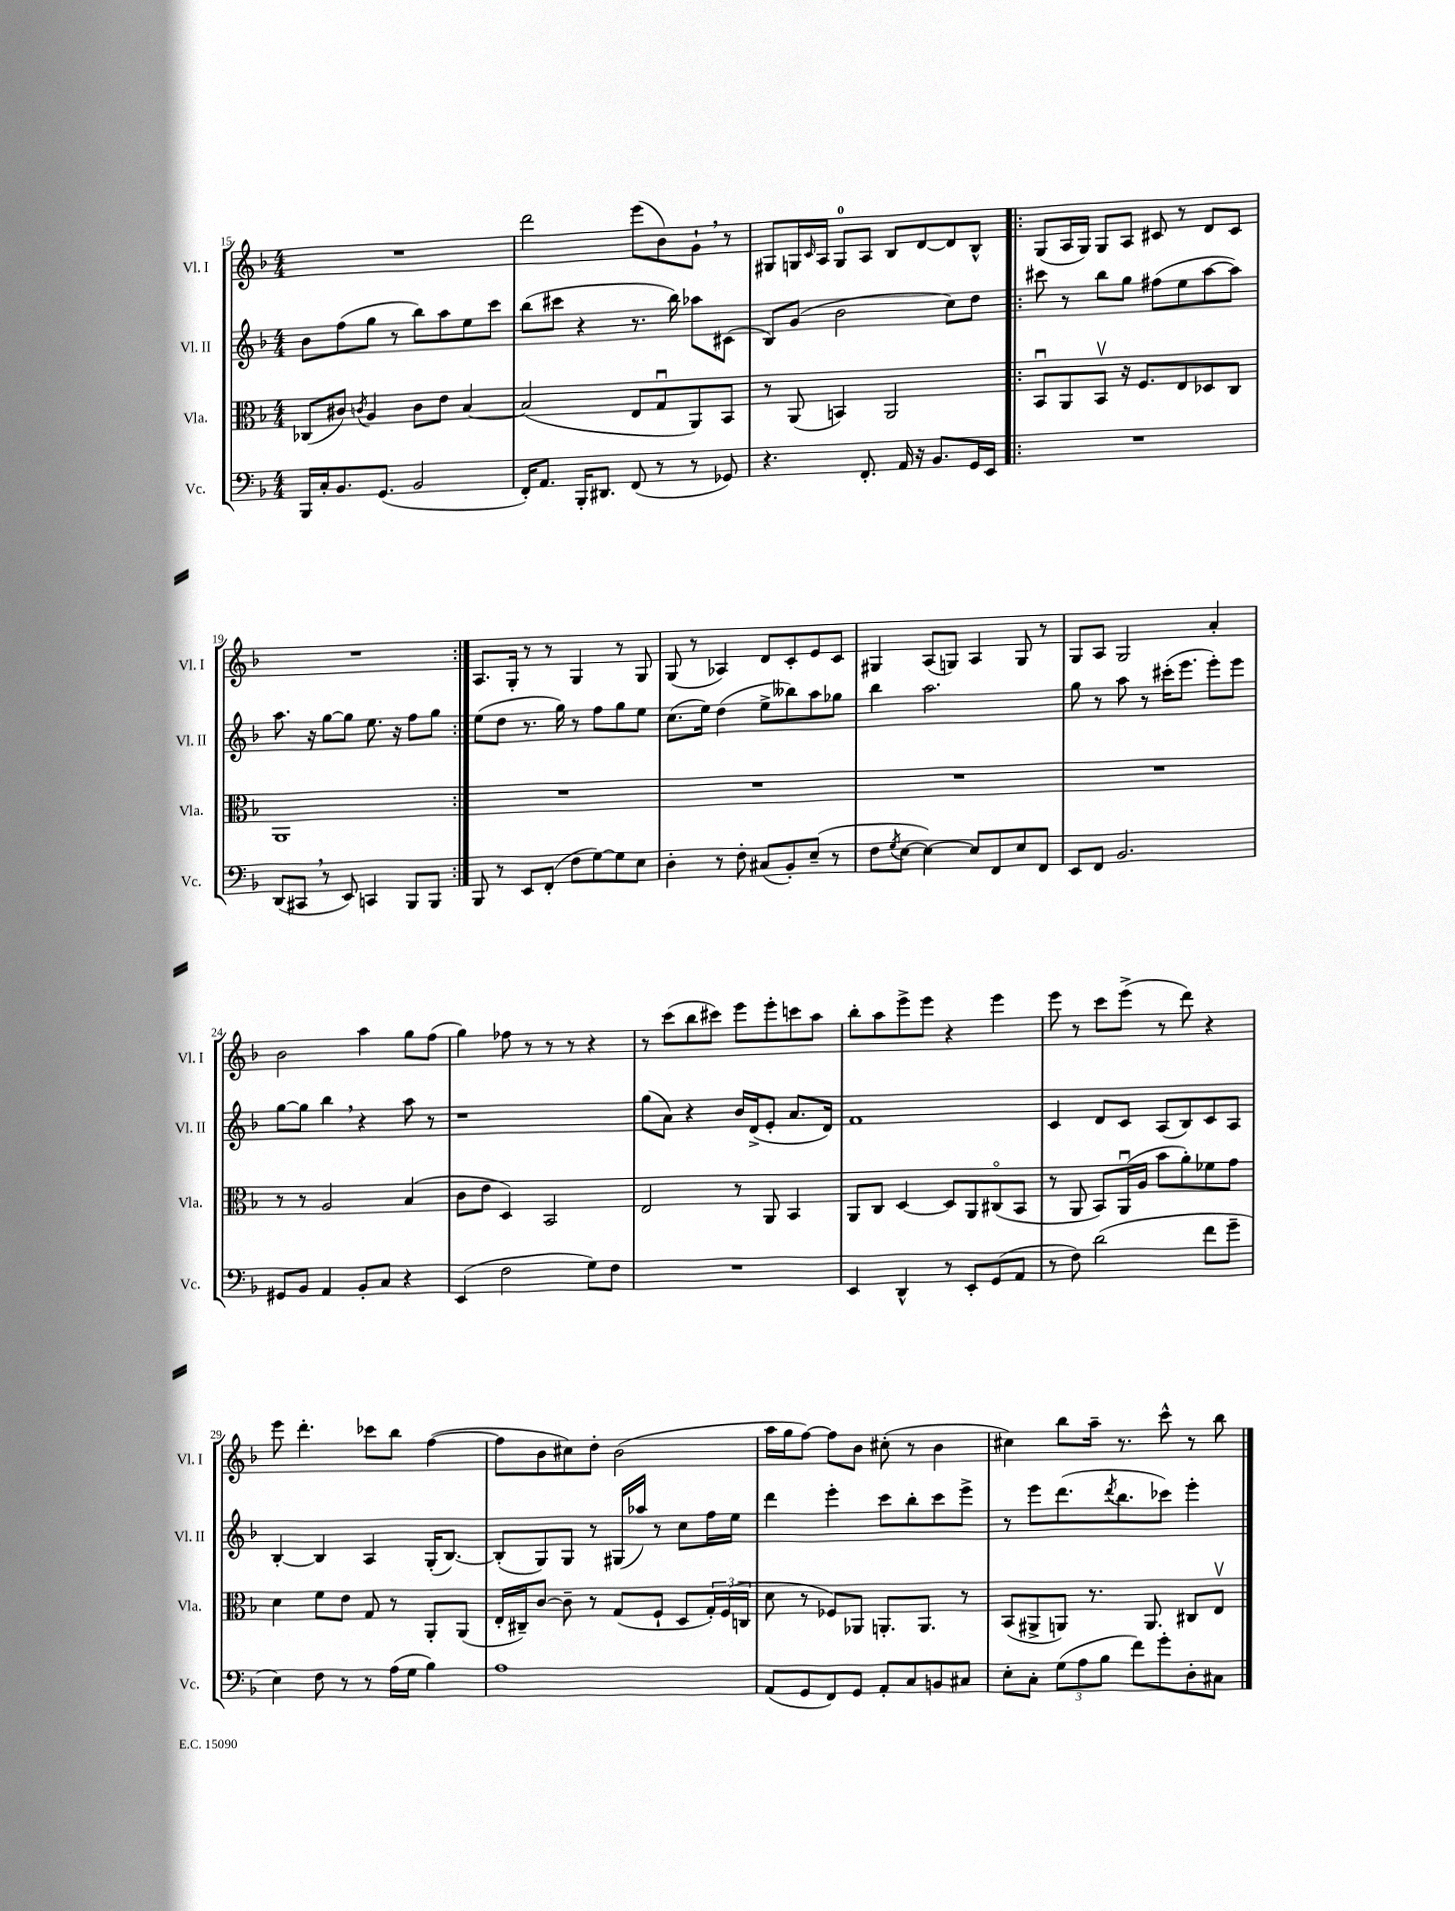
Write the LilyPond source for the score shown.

<<
\new StaffGroup <<
\new Staff = "s0" \with { instrumentName = "Vl. I" shortInstrumentName = "Vl. I" } {
    \clef treble \key f \major \numericTimeSignature \time 4/4
    R1 |
    d'''2 e'''8( bes'8) g'8-! \breathe r8 |
    gis8 g16 \grace { c'16 } a16 g8-0 a8 bes8 d'8~ d'8 bes8-^ |
    \repeat volta 2 { g8( a16 g16) g8 a8 cis'8 r8 d'8 cis'8 |
    R1 | }
    a8. g16-. r8 r8 g4 r8 g8 |
    g8( r8 aes4) d'8 c'8-. e'8 c'8 |
    gis4 a8( g8) a4 g8 r8 |
    g8 a8 g2 a'4-. |
    bes'2 a''4 g''8 f''8( |
    g''4) fes''8 r8 r8 r8 r4 |
    r8 c'''8( bes''8 cis'''8) e'''8 e'''8-. c'''8 a''8 |
    bes''8-. a''8 e'''8-> e'''8 r4 e'''4 |
    e'''8 r8 c'''8 e'''8->( r8 d'''8) r4 |
    e'''8 d'''4.-. ces'''8 bes''8 f''4~( |
    f''8 bes'8 cis''8) d''8-. bes'2( |
    a''16 g''16 f''8~) f''8 bes'8 cis''8-.( r8 bes'4 |
    cis''4) bes''8 a''16-- r8. c'''8-^ r8 bes''8 \bar "|." |
}
\new Staff = "s1" \with { instrumentName = "Vl. II" shortInstrumentName = "Vl. II" } {
    \clef treble \key f \major \numericTimeSignature \time 4/4
    bes'8 f''8( g''8 r8 bes''8) a''8 e''8 c'''8 |
    bes''8( cis'''8 r4 r8. bes''16) aes''8 cis'8( |
    bes8) g'8( bes'2 c''8) d''8 |
    \repeat volta 2 { cis'''8 r8 bes''8 g''8 fis''8( e''8 a''8~ a''8) |
    a''8. r16 g''8~ g''8 e''8. r16 f''8 g''8 | }
    e''8( d''8 r8. g''16) r8 f''8 g''8 e''8 |
    c''8.( e''16) d''4( e''8-> beses''8) a''8 ges''8 |
    bes''4 a''2. |
    g''8 r8 a''8 r8 cis'''16-.( e'''8. e'''8-.) e'''8 |
    g''8~ g''8 bes''4 \breathe r4 a''8 r8 |
    r1 |
    g''8( a'8) r4 bes'16 d'16->( e'8-. a'8. d'16) |
    f'1 |
    c'4 d'8 c'8 a8( bes8) c'8 a8 |
    bes4~-. bes4 a4 g16-.( bes8.~) |
    bes8-.( g8) g8 r8 gis16( aes''16) r8 c''8 f''16 e''16 |
    d'''4 e'''4-. c'''8 bes''8-. c'''8 e'''8-> |
    r8 e'''8 d'''8.( \acciaccatura { d'''8 } bes''8. ces'''8) e'''4-. \bar "|." |
}
\new Staff = "s2" \with { instrumentName = "Vla." shortInstrumentName = "Vla." } {
    \clef alto \key f \major \numericTimeSignature \time 4/4
    ces8( cis'8) \acciaccatura { c'8 } a4 c'8 e'8 bes4~ |
    bes2( e8 g8\downbow a,8) bes,8 |
    r8 a,8( b,4) a,2 |
    \repeat volta 2 { bes,8\downbow a,8 bes,8\upbow r16 f8. e8 des8 c8 |
    a,1 | }
    R1 |
    R1 |
    R1 |
    R1 |
    r8 r8 a2 bes4( |
    c'8 e'8 d4) bes,2 |
    e2 r8 a,8 bes,4 |
    a,8 c8 d4~ d8 a,8 cis8\flageolet( bes,8 |
    r8 a,8 bes,8) a,16\downbow( a16 bes'8 a'8-.) fes'8 g'8 |
    d'4 f'8 e'8 g8 r8 a,8-. a,8( |
    e16-. cis16--) c'8~ c'8-- r8 g8( f8-! d8 \tuplet 3/2 { g16-.) f16( c16 } |
    d'8 r8 fes8) aes,8 a,8.-. a,8. r8 |
    bes,8( ais,8-> a,8) r8. a,8. cis8 e8\upbow \bar "|." |
}
\new Staff = "s3" \with { instrumentName = "Vc." shortInstrumentName = "Vc." } {
    \clef bass \key f \major \numericTimeSignature \time 4/4
    bes,,16 c16-. bes,8. g,8.( bes,2 |
    f,16-.) a,8. bes,,16-. dis,8. f,8( r8 r8 ges,8) |
    r4. f,8.-. a,16 r16 bes,8. g,16 e,16 |
    \repeat volta 2 { R1 |
    d,8( cis,8 \breathe r8 e,8) c,4 bes,,8 bes,,8 | }
    bes,,8 r8 e,8 f,8-.( f8 g8~) g8 e8 |
    d4-. r8 f8-. cis8( bes,8-.) e8--( r8 |
    f8 \acciaccatura { g8 } e8~ e4~) e8 f,8 e8 f,8 |
    e,8 f,8 bes,2. |
    gis,8 bes,8 a,4 bes,8-. c8 r4 |
    e,4( f2 g8) f8 |
    R1 |
    e,4 d,4-^ r8 e,8-. g,8( a,8 |
    r8 f8) d'2( f'8 g'8-- |
    e4) f8 r8 r8 a16( g16 bes4) |
    a1 |
    a,8( g,8 f,8) g,8 a,8-. c8 b,8 cis8 |
    e8-. c8-. \tuplet 3/2 { g8( a8 bes8 } f'8) g'8-. d8-. cis8 \bar "|." |
}
>>
>>
\layout { \context { \Score currentBarNumber = #15 } }
